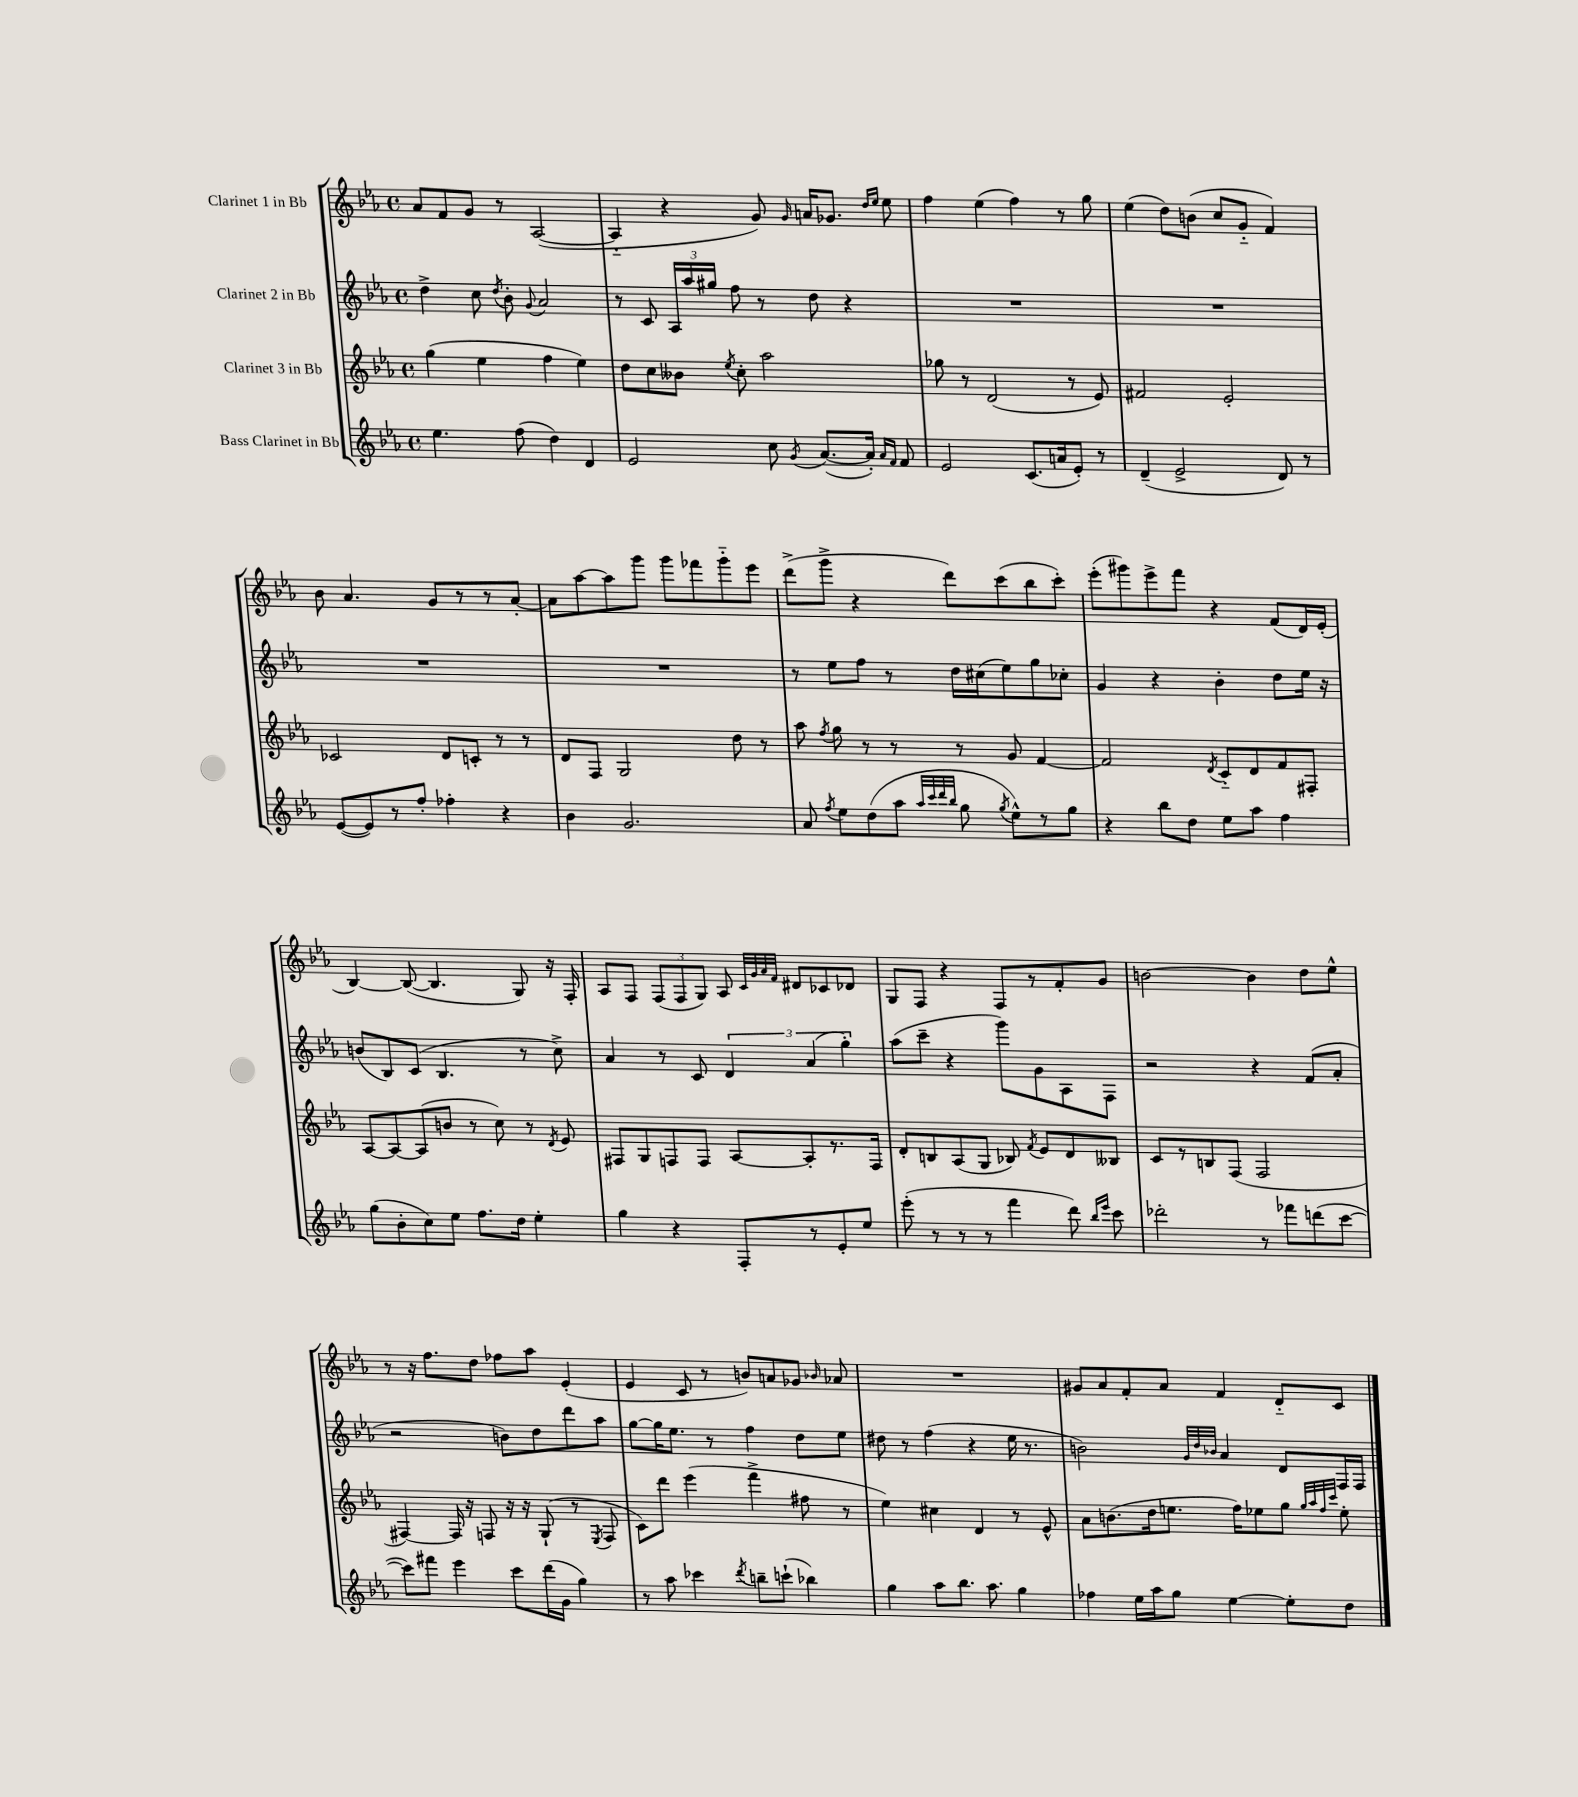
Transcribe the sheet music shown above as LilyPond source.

<<
\new StaffGroup <<
\new Staff = "s0" \with { instrumentName = "Clarinet 1 in Bb" } {
    \clef treble \key ees \major \defaultTimeSignature \time 4/4
    \autoBeamOff aes'8[ f'8 g'8] r8 aes2~( |
    aes4-_ r4 g'8) \grace { g'16 } a'16[ ges'8.] \grace { d''16[ ees''16] } ees''8 |
    f''4 ees''4( f''4) r8 g''8 |
    ees''4( d''8[) b'8]( c''8[ g'8]-_ f'4) |
    bes'8 aes'4. g'8[ r8 r8 aes'8]~-. |
    aes'8[ aes''8~ aes''8 g'''8] g'''8[ fes'''8 g'''8-_ ees'''8] |
    d'''8[->( g'''8]-> r4 d'''8[) c'''8( bes''8 c'''8]-.) |
    ees'''8[-.( gis'''8) ees'''8-> f'''8] r4 f'8[( d'16) ees'16]-.( |
    bes4~) bes8~( bes4. g8) r16 f16-. |
    aes8[ f8] \tuplet 3/2 { f8[( f8 g8]) } aes8 \grace { c'32[ g'32 aes'32 f'32] } dis'8[ ces'8 des'8] |
    g8[ f8] r4 f8[ r8 f'8-. g'8] |
    b'2~ b'4 d''8[ ees''8]-^ |
    r8 r16 f''8.[ d''8] fes''8[ aes''8] ees'4-.( |
    ees'4 c'8 r8 b'8[) a'8 ges'8] \grace { bes'16 } aes'8 |
    R1 |
    gis'8[ aes'8 f'8-. aes'8] f'4 d'8[-_ c'8] \bar "|." |
}
\new Staff = "s1" \with { instrumentName = "Clarinet 2 in Bb" } {
    \clef treble \key ees \major \defaultTimeSignature \time 4/4
    \autoBeamOff d''4-> c''8 \acciaccatura { d''8 } bes'8-. \appoggiatura { g'8 } aes'2 |
    r8 c'8 \tuplet 3/2 { aes16[ aes''16 gis''16] } f''8 r8 d''8 r4 |
    R1 |
    R1 |
    R1 |
    R1 |
    r8 ees''8[ f''8] r8 d''16[ cis''16( ees''8) g''8 ces''8]-. |
    g'4 r4 bes'4-. d''8[ ees''16] r16 |
    b'8[( bes8) c'8]( bes4. r8 c''8->) |
    aes'4 r8 c'8 \tuplet 3/2 { d'4 aes'4( g''4-.) } |
    aes''8[( c'''8]-- r4 g'''8[) g'8 aes8 f8] |
    r2 r4 f'8[( aes'8]-. |
    r2 b'8[) d''8 d'''8 aes''8] |
    g''8[~ g''16 ees''8.] r8 f''4 d''8[ ees''8] |
    dis''8 r8 f''4( r4 ees''16 r8. |
    b'2) \grace { g'32[ d''32 bes'32] } aes'4 d'8[ f16 f16] \bar "|." |
}
\new Staff = "s2" \with { instrumentName = "Clarinet 3 in Bb" } {
    \clef treble \key ees \major \defaultTimeSignature \time 4/4
    \autoBeamOff g''4( ees''4 f''4 ees''4) |
    d''8[ c''8 beses'8] \acciaccatura { ees''8 } c''8-. aes''2 |
    ges''8 r8 d'2( r8 ees'8) |
    fis'2 ees'2-. |
    ces'2 d'8[ c'8]-. r8 r8 |
    d'8[ f8] g2 d''8 r8 |
    aes''8 \acciaccatura { f''8 } g''8 r8 r8 r8 g'8 f'4~ |
    f'2 \acciaccatura { d'8 } c'8[-_ d'8 f'8 fis8]-. |
    aes8[~ aes8~ aes8( b'8] r8 c''8) r8 \acciaccatura { d'8 } ees'8 |
    fis8[ g8 f8 f8] aes8[~ aes8-. r8. f16] |
    d'8[-. b8 aes8( g8] bes8) \acciaccatura { f'8 } ees'8[ d'8 beses8] |
    c'8[ r8 b8 f8]( f2 |
    fis4~) fis16 r16 f8 r16 r16 g8-!( r8 \acciaccatura { ees8 } f8 |
    c'8[) d'''8] ees'''4( f'''4-> fis''8 r8 |
    ees''4) cis''4 d'4 r8 ees'8-^ |
    aes'8[ b'8.( d''16 e''8.] f''16[) ees''8 g''8] \grace { g''32[ aes''32 f''32 c'''32] } ees''8-. \bar "|." |
}
\new Staff = "s3" \with { instrumentName = "Bass Clarinet in Bb" } {
    \clef treble \key ees \major \defaultTimeSignature \time 4/4
    \autoBeamOff ees''4. f''8( d''4) d'4 |
    ees'2 c''8 \acciaccatura { g'8 } aes'8.[~( aes'16]-.) \grace { aes'16[ f'16] } f'8 |
    ees'2 c'8.[( a'16 ees'8]-.) r8 |
    d'4--( ees'2-> d'8) r8 |
    ees'8[~( ees'8) r8 f''8]-. fes''4-. r4 |
    bes'4 g'2. |
    aes'8 \acciaccatura { f''8 } ees''8[ d''8( aes''8] \grace { aes''32[ c'''32 d'''32 bes''32] } g''8 \acciaccatura { g''8 } ees''8[-^) r8 g''8] |
    r4 bes''8[ d''8] ees''8[ aes''8] f''4 |
    g''8[( bes'8-. c''8) ees''8] f''8.[ d''16] ees''4-. |
    g''4 r4 f8[-. r8 ees'8-. ees''8] |
    ees'''8-.( r8 r8 r8 f'''4 d'''8) \grace { bes''16[ ees'''16] } c'''8 |
    des'''2-. r8 fes'''8[ d'''8( c'''8]~ |
    c'''8[) fis'''8] ees'''4 c'''8[ d'''16( g'16] g''4) |
    r8 aes''8 ces'''4 \acciaccatura { d'''8 } b''8[-- c'''8]-!( bes''4) |
    g''4 aes''8[ bes''8.] aes''8. g''4 |
    fes''4 ees''16[ aes''16 g''8] ees''4~ ees''8[-. d''8] \bar "|." |
}
>>
>>
\layout { \context { \Score \remove "Bar_number_engraver" } }
